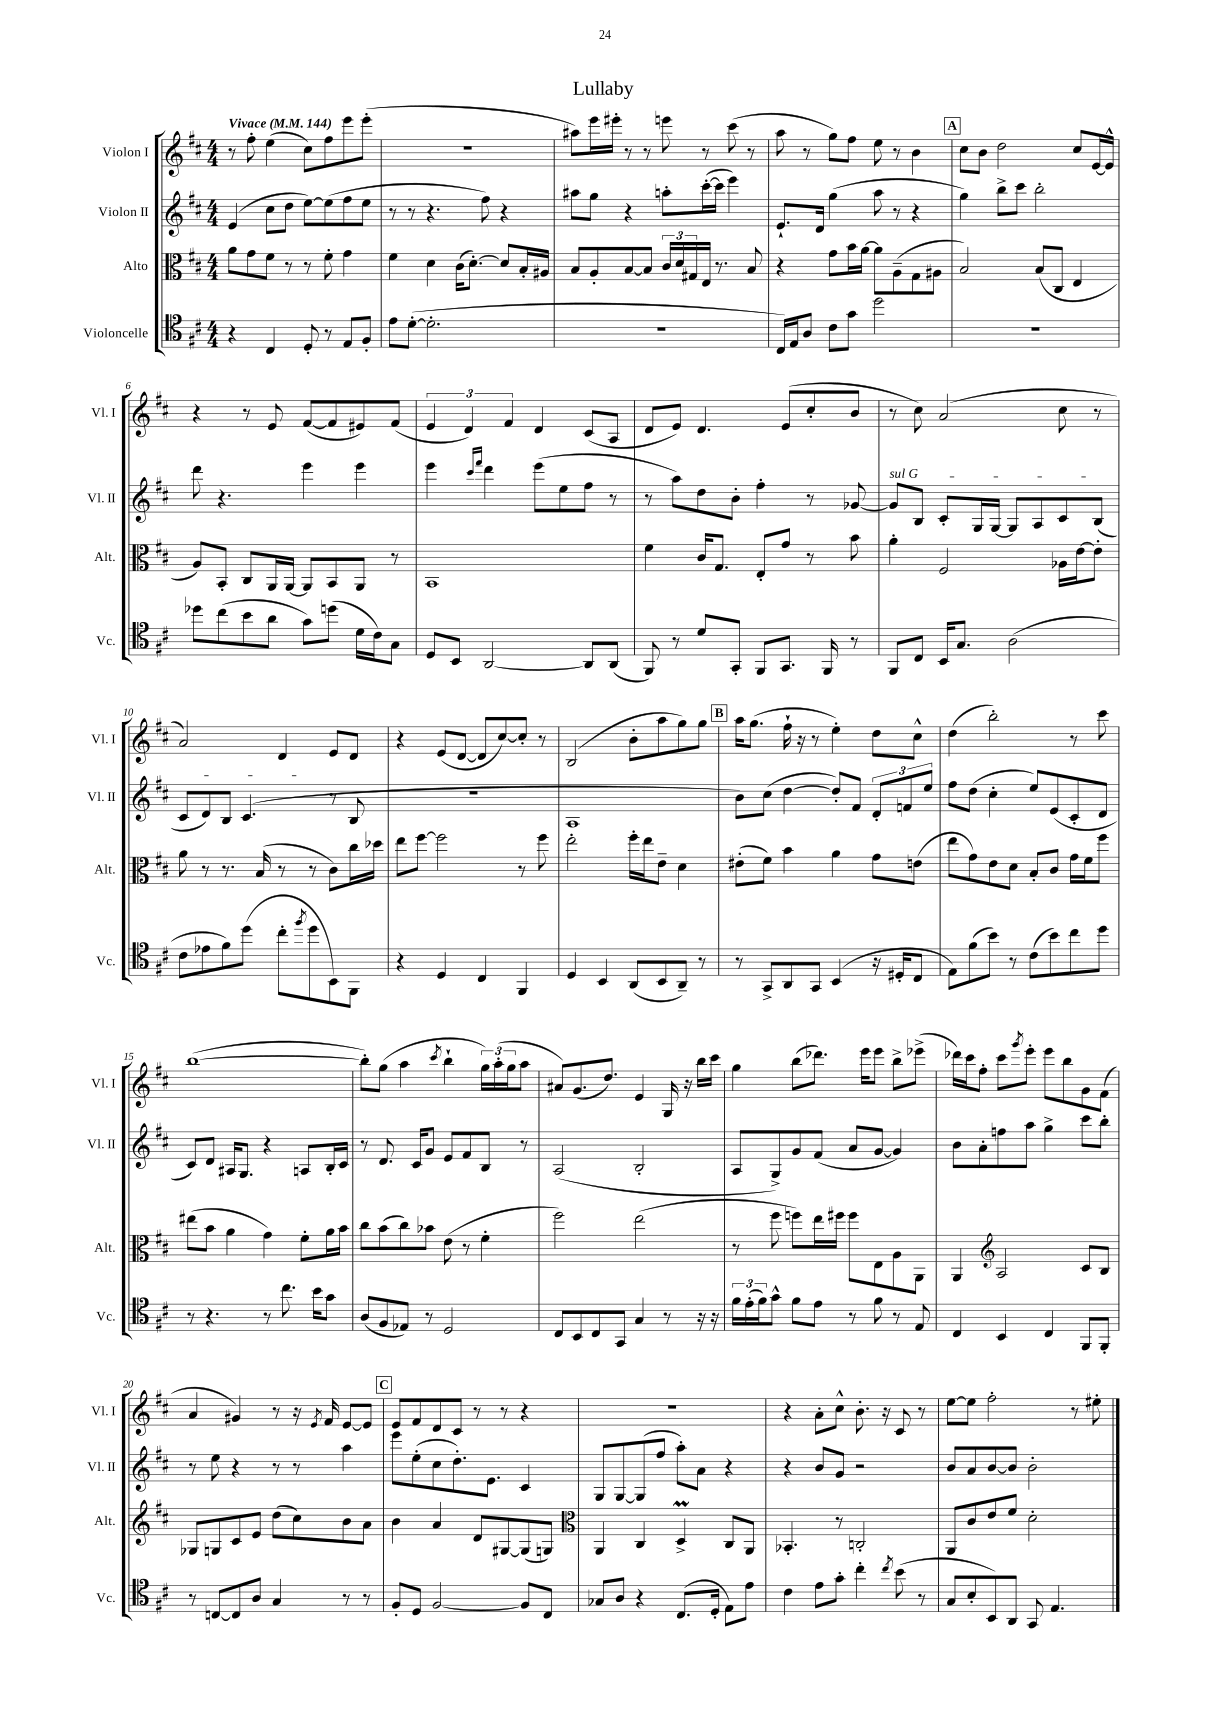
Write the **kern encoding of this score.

**kern	**kern	**kern	**kern
*part4	*part3	*part2	*part1
*staff4	*staff3	*staff2	*staff1
*I"Violoncelle	*I"Alto	*I"Violon II	*I"Violon I
*I'Vc.	*I'Alt.	*I'Vl. II	*I'Vl. I
*clefC4	*clefC3	*clefG2	*clefG2
*k[f#c#]	*k[f#c#]	*k[f#c#]	*k[f#c#]
*M4/4	*M4/4	*M4/4	*M4/4
*MM144	*MM144	*MM144	*MM144
=1	=1	=1	=1
!	!	!	!LO:TX:a:B:t=Vivace
4r	8a\L	(4e/	8r
.	8g\	.	8ff#'\
4C#/	8f#\J	8cc#\L	(4ee\
.	8r	8dd\J	.
8D'/	8r	[8ee\L)	8cc#\L)
8r	8f#'\	(8ee\]	8ff#\
8E/L	4g\	8ff#\	8eee\
8F#'/J	.	8ee\J	(8eee'\J
=2	=2	=2	=2
8e\L	4f#\	8r	1r
([8d'\J	.	8r	.
2.d'\]	4d\	4.r	.
.	(16c#\KL	.	.
.	[8.d'\J)	.	.
.	.	8ff#\)	.
.	8d/L]	4r	.
.	16B'/L	.	.
.	16A#X/JJ	.	.
=3	=3	=3	=3
1r	8B/L	8aa#X\L	8aa#X\L)
.	8A'/	8gg\J	16eee\L
.	.	.	16eee#X'\JJ
.	[8B/	4r	8r
.	8B/J]	.	8r
.	24c#/LL	8aan'\L	8eeen\
.	24d/	.	.
.	24G#X/	.	.
.	16E/JJ	([16ccc#'\L	8r
.	8.r	16ccc#\JJ]	.
.	.	4eee\)	(8ccc#\
.	8B/	.	8r
=4	=4	=4	=4
16C#/LL)	4r	8.e`/L	8aa\
16E/J	.	.	.
8A/J	.	.	8r
.	.	16d/Jk	.
8c#\L	8g\L	(4gg\	8gg\L)
8g\J	16b\L	.	8ff#\J
.	[16a\JJ	.	.
2dd\	8a\L]	8aa\	8ee\
.	(8A~\	8r	8r
.	8G\	4r	4b\
.	8A#X\J	.	.
!!LO:REH:place=s1:t=A
=5	=5	=5	=5
1r	2B/)	4gg\)	8cc#\L
.	.	.	8b\J
.	.	8bb^\L	2dd\
.	.	8ccc#\J	.
.	(8B/L	2bb'\	.
.	8C#/J	.	.
.	4E/	.	8cc#/L
.	.	.	[16e/L
.	.	.	16e^^/JJ]
!!LO:LB:g=z
=6	=6	=6	=6
8dd-X\L	8A/L)	8ddd\	4r
(8cc#\	8BB'/J	4.r	.
8b\	8C#/L	.	8r
8a\J	16AA/L	.	8e/
.	[16AA/JJ	.	.
8g\L)	8AA/L]	4eee\	([8f#/L
(8ddn\J	8BB/	.	8f#/]
16d\LL	8AA/J	4eee\	8e#X/)
16c#\J)	.	.	.
8G\J	8r	.	(8f#/J
=7	=7	=7	=7
8D/L	1BB	4eee\	6e/
8BB/J	.	.	.
.	.	.	6d/)
.	.	16qqccc#/LL	.
.	.	16qqfff#/JJ	.
[2AA/	.	4ddd\	.
.	.	.	6f#/
.	.	(8eee\L	4d/
.	.	8ee\	.
8AA/L]	.	8ff#\J	(8c#/L
(8AA/J	.	8r	8A/J
=8	=8	=8	=8
8FF#/)	4f#\	8r	8d/L
8r	.	8aa\L)	8e/J)
8d/L	16c#/KL	8dd\	4.d/
.	8.G/J	.	.
8GG'/J	.	8b'\J	.
8FF#/L	8E'/L	4ff#'\	.
8.GG/J	8g/J	.	(8e/L
.	8r	8r	8cc#'/
16FF#/	.	.	.
8r	8b\	[8g-X/	8b/J
=9	=9	=9	=9
!	!	!LO:TX:a:i:t=sul G	!
8FF#/L	4a'\	8g-/L]	8r
8C#/J	.	8B/J	8cc#\)
16BB/KL	2F#/	8c#'/L	(2a/
8.G/J	.	.	.
.	.	16G/L	.
.	.	[16G/JJ	.
(2A\	.	8G/L]	.
.	.	8A/	.
.	16A-X\LL	8c#/	8cc#\
.	[16e\J	.	.
.	8e'\J]	(8B/J	8r
!!LO:LB:g=z
=10	=10	=10	=10
8c#\L	8a\	8c#/L	2a/)
8e-X\	8r	8d/)	.
8f#\)	8.r	8B/J	.
(8dd\J	.	(4.c#/	.
.	(16B/	.	.
8cc#'\L	8r	.	4d/
8qff#/	.	.	.
8dd\	8r	.	.
8BB\)	8c#\L)	8r	8e/L
8FF#\J	16cc#\L	8B/	8d/J
.	16dd-X\JJ	.	.
=11	=11	=11	=11
4r	8ee\L	1r	4r
.	[8ff#\J	.	.
4D/	2ff#\]	.	(8e/L
.	.	.	[8d/J
4C#/	.	.	8d/L]
.	.	.	[8cc#/)
4FF#/	8r	.	8cc#'/J]
.	8ff#\	.	8r
=12	=12	=12	=12
4D/	2ee'\	1A	(2B/
4BB/	.	.	.
(8AA/L	16ff#'\LL	.	8b'\L
.	16ee\J	.	.
8BB/	8e~\J	.	8aa\
8AA~/J)	4d\	.	8gg\)
8r	.	.	8gg\J
!!LO:REH:place=s1:t=B
=13	=13	=13	=13
8r	(8e#X'\L	8b\L)	16aa\KL
.	.	.	(8.gg\J
8GG^/L	8f#\J)	(8cc#\J	.
8AA/	4b\	[4dd\	16ff#`\
.	.	.	16r
8GG/J	.	.	8r
(4BB/	4a\	8dd'/L])	4ee'\)
.	.	8f#/J	.
16r	8g\L	12d'/L	8dd\L
16D#X'/KL	.	.	.
.	.	12fn/	.
8C#/J	(8en\J	.	8cc#^^\J
.	.	12ee/J	.
=14	=14	=14	=14
8E\L)	8ee\L	8ff#\L	(4dd\
(8f#\	8g\)	(8dd\J	.
8b\J)	8e\	4cc#'\	2bb'\)
8r	8d\J	.	.
(8c#\L	8B'/L	8ee/L)	.
8b\)	8c#/J	(8e/	.
8cc#\	16g\LL	8c#'/	8r
.	16f#\J	.	.
8dd\J	8ff#\J	8d/J	8ccc#\
!!LO:LB:g=z
=15	=15	=15	=15
8r	(8ee#X\L	8c#/L)	([1bb
4.r	8b\J	8d/J	.
.	4a\	16A#X/KL	.
.	.	8.G/J	.
8r	4g\)	4r	.
8.cc#\	.	.	.
.	8f#'\L	8An/L	.
16b\KL	.	.	.
8g\J	16a\L	16B'/L	.
.	16b\JJ	16c#/JJ	.
=16	=16	=16	=16
(8A/L	8cc#\L	8r	8bb'\L])
8F#/	(8b\	8.d/	(8gg\J
8E-X/J)	8cc#\)	.	4aa\
.	.	16c#/KL	.
8r	8b-X\J	8g/J	.
.	.	.	8qccc#/
2D/	(8e\	8e/L	4bb`\
.	8r	8f#/	.
.	4f#'\	8B/J	24gg\LL)
.	.	.	(24aa'\
.	.	.	24gg\J
.	.	8r	8aa\J
=17	=17	=17	=17
8C#/L	2ff#\)	(2A/	8a#X/L)
8BB/	.	.	(8.g/
8C#/	.	.	.
.	.	.	8.dd/J)
8GG/J	.	.	.
4G/	(2ee\	2B'/	4e/
8r	.	.	16G/
.	.	.	16r
16r	.	.	16bb\LL
16r	.	.	16ccc#\JJ
=18	=18	=18	=18
24f#\LL	8r	8A/L	4gg\
(24e'\	.	.	.
24f#\J)	.	.	.
8g^^\J	8ff#\	8G^/)	.
8f#\L	8ffn\L)	8g/	(8bb\L
8e\J	16ee\L	(8f#/J	8.ddd-X\J)
.	16ff#X\JJ	.	.
8r	8ff#\L	8a/L	.
.	.	.	16eee\KL
8f#\	8E\	[8g/J	8eee\J
8r	8A\	4g/])	8bb^\L
8E/	8AA\J	.	(8eee-X^\J
=19	=19	=19	=19
4C#/	4AA/	8b\L	16ddd-X\LL)
.	.	.	16ccc#\J
.	.	8a'\	8ff#'\J
*	*clefG2	*	*
4BB/	2A/	8ffn\	8ccc#\L
.	.	.	8qggg/
.	.	8aa\J	8eee'\J
4C#/	.	4gg^\	8eee\L
.	.	.	8bb\
8FF#/L	8c#/L	8ccc#\L	8g\
8FF#'/J	8B/J	8bb'\J	(8f#\J
!!LO:LB:g=z
=20	=20	=20	=20
8r	8G-X/L	8r	4a/
[8Cn/L	8Gn/	8ee\	.
8C/]	8c#/	4r	4g#X/)
8A/J	8e/J	.	.
4G/	(8dd\L	8r	8r
.	8cc#\)	8r	16r
.	.	.	8qe/
.	.	.	16f#/
8r	8b\	4aa\	[8e/L
8r	8a\J	.	8e/J]
!!LO:REH:place=s1:t=C
=21	=21	=21	=21
8F#'/L	4b\	8eee\L	8e/L
8D/J	.	(8ee'\	8f#/
[2F#/	4a/	8cc#\	8d/
.	.	8.dd'\)	8c#/J
.	8d/L	.	8r
.	.	8.e\J	.
.	[8G#X/	.	8r
8F#/L]	(8G#/]	4c#/	4r
8C#/J	8Gn/J)	.	.
=22	=22	=22	=22
*	*clefC3	*	*
8G-X/L	4AA/	8G/L	1r
8A/J	.	[8G/	.
4r	4C#/	(8G/]	.
.	.	8ff#/J	.
(8.C#/L	4DM^/	8aa'\L)	.
.	.	8a\J	.
16D'/Jk	.	.	.
8E\L)	8C#/L	4r	.
8e\J	8AA/J	.	.
=23	=23	=23	=23
4c#\	4.BB-X'/	4r	4r
8e\L	.	8b/L	8a'\L
8g'\J	8r	8g/J	8cc#^^\J
4cc#'\	2Cn'/	2r	8.b'\
.	.	.	16r
8qcc#/	.	.	.
(8b\	.	.	8c#/
8r	.	.	8r
=24	=24	=24	=24
8G/L	8AA/L	8b/L	[8ee\L
8B'/	8c#/	8a/	8ee\J]
8BB/)	8e/	[8b/	2ff#'\
8AA/J	8f#/J	8b/J]	.
8GG/	2d'\	2b'\	.
4.E/	.	.	.
.	.	.	8r
.	.	.	8ee#X'\
==	==	==	==
*-	*-	*-	*-
